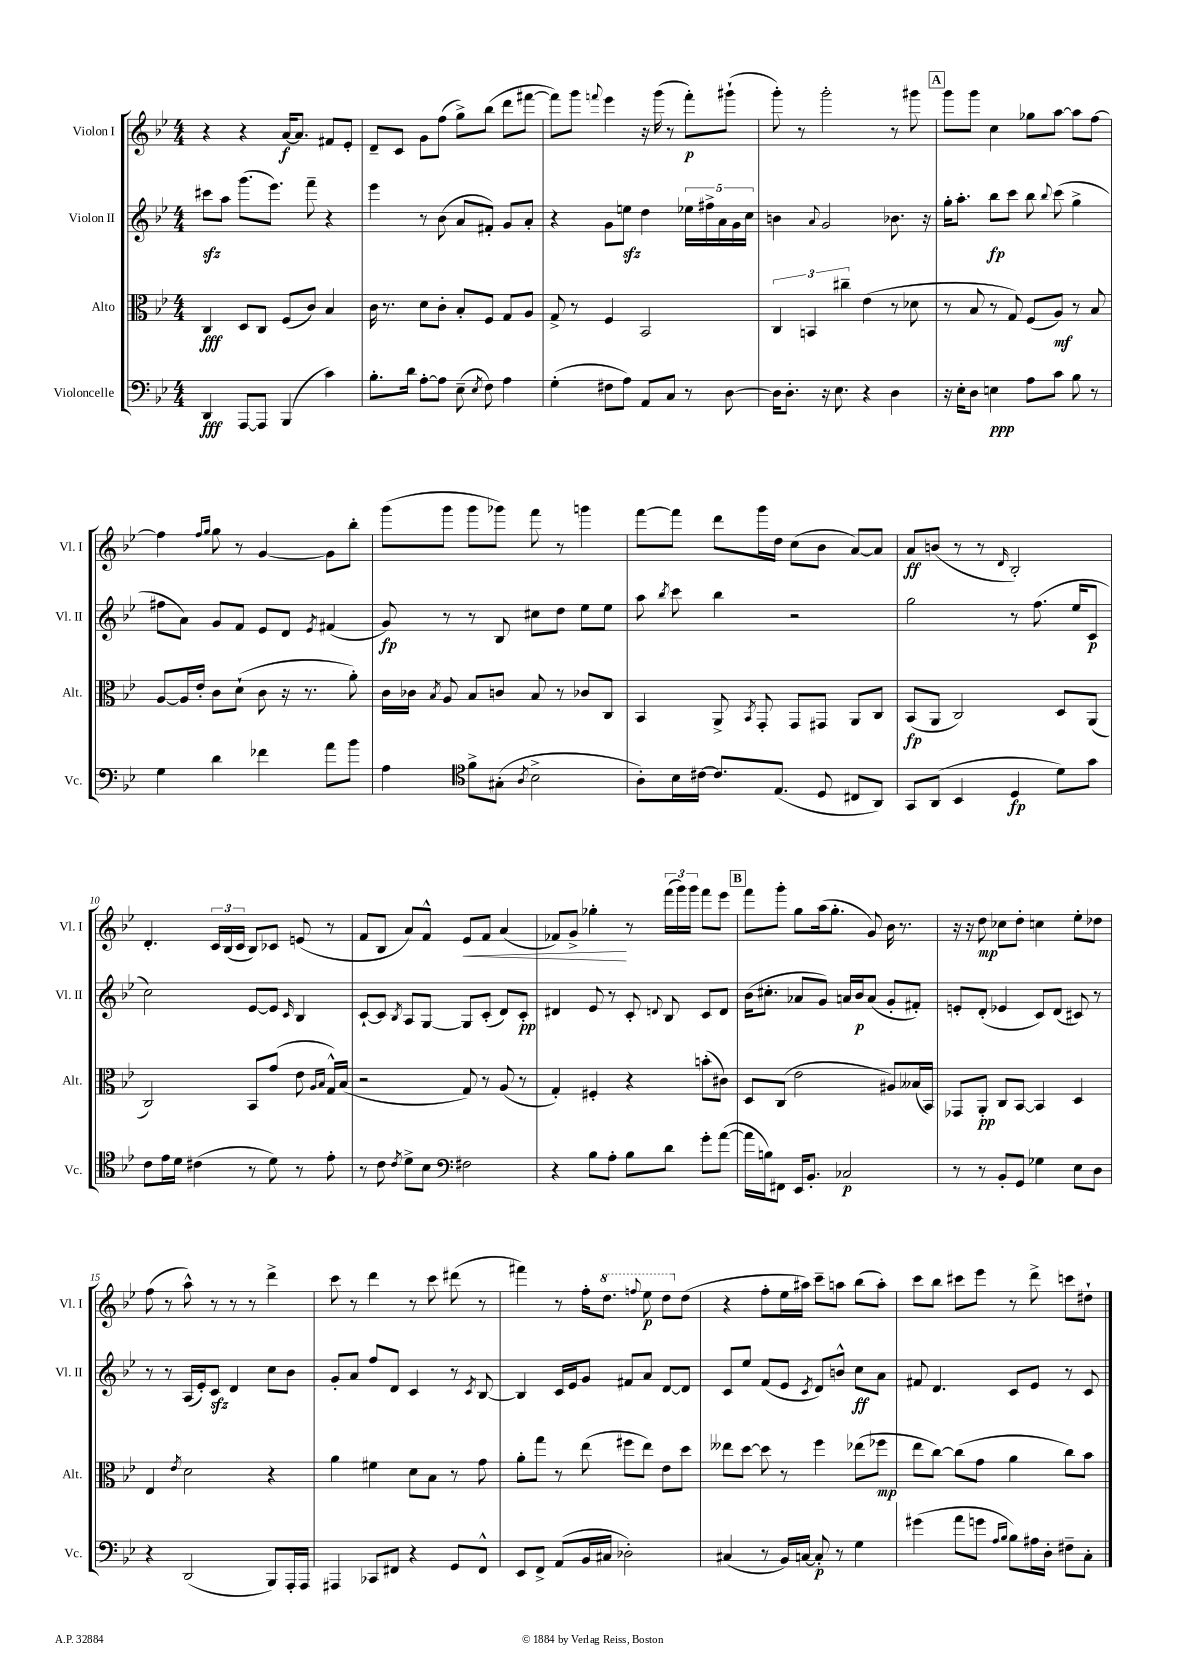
<<
\new StaffGroup <<
\new Staff = "s0" \with { instrumentName = "Violon I" shortInstrumentName = "Vl. I" } {
    \clef treble \key bes \major \numericTimeSignature \time 4/4
    \autoBeamOff r4 r4 a'16[~\f a'8.] fis'8[ ees'8]-. |
    d'8[-- c'8] g'8[ f''8]( g''8[->) bes''8]( d'''8[ fis'''8]~ |
    fis'''8[) g'''8] \appoggiatura { f'''8 } ees'''4 r16 g'''16( r8 f'''8[-.\p) gis'''8]-!( |
    g'''8-.) r8 g'''2-. r8 gis'''8 |
    \mark \markup { \box "A" } g'''8[ g'''8] c''4 ges''8[ a''8]~ a''8[ f''8]~ |
    f''4 \grace { f''16[ g''16] } g''8 r8 g'4~ g'8[ bes''8]-. |
    g'''8[( g'''8] g'''8[ ges'''8]) f'''8 r8 g'''4 |
    f'''8[~ f'''8] d'''8[ g'''16 d''16] c''8[( bes'8] a'8[~) a'8] |
    a'8[\ff b'8]( r8 r8 \grace { d'16 } bes2-.) |
    d'4.-. \tuplet 3/2 { c'16[ bes16( c'16] } bes8[) ces'8] e'8( r8 |
    f'8[ bes8] a'8[) f'8]-^ ees'8[\< f'8] a'4( |
    fes'8[) g'8]-> ges''4-.\! r8 \tuplet 3/2 { f'''16[( g'''16) g'''16] } f'''8[ ees'''8] |
    \mark \markup { \box "B" } f'''8[ g'''8]-. g''8[ a''16( g''8.]-. g'8) bes'16 r8. |
    r16 r16 d''8\mp ces''8[ d''8]-. c''4 ees''8[-. des''8] |
    f''8( r8 a''8-^) r8 r8 r8 d'''4-> |
    c'''8 r8 d'''4 r8 c'''8 dis'''8( r8 |
    fis'''4) r8 f''16[-. \ottava #1 d'''8.] \appoggiatura { f'''8 } ees'''8\p d'''8[ \ottava #0 d''8]( |
    r4 f''8[-. ees''16 ais''16]) c'''8[-- a''8] bes''8[( a''8]-.) |
    c'''8[ bes''8] cis'''8[ ees'''8] r8 d'''8-> c'''8[ dis''8]-! \bar "|." |
}
\new Staff = "s1" \with { instrumentName = "Violon II" shortInstrumentName = "Vl. II" } {
    \clef treble \key bes \major \numericTimeSignature \time 4/4
    \autoBeamOff cis'''8[\sfz a''8] g'''8.[( ees'''8.]) f'''8-- r4 |
    ees'''4 r8 bes'8( a'8[ fis'8]-.) g'8[ a'8]-. |
    r4 g'8[ e''8]\sfz d''4 \tuplet 5/4 { ees''16[ fis''16-> a'16 g'16 c''16] } |
    b'4 \appoggiatura { a'8 } g'2 bes'8. r16 |
    \mark \markup { \box "A" } g''16[-. a''8.]-. bes''8[\fp c'''8] bes''8 \appoggiatura { bes''8 } c'''8( g''4-> |
    fis''8[ a'8]) g'8[ f'8] ees'8[ d'8] \acciaccatura { ees'8 } fis'4( |
    g'8\fp) r8 r8 bes8 cis''8[ d''8] ees''8[ ees''8] |
    a''8 \acciaccatura { bes''8 } c'''8 bes''4 r2 |
    g''2 r8 f''8.( ees''16[ c'8]\p |
    c''2) ees'8[~ ees'8] \grace { c'16 } bes4 |
    c'8[~-! c'8] \acciaccatura { bes8 } a8[ g8]~ g8[ c'8]-.( d'8[) c'8]-.\pp |
    dis'4 ees'8 r8 c'8-. \appoggiatura { d'8 } bes8 c'8[ d'8] |
    \mark \markup { \box "B" } bes'16[( cis''8.]-. aes'8[ g'8]) a'16[ bes'16\p a'8]( g'8[-. fis'8]-.) |
    e'8[-. d'8]-.( ees'4 c'8[) d'8]( cis'8) r8 |
    r8 r8 a16[( ees'16-.) c'8]\sfz d'4 c''8[ bes'8] |
    g'8[-. a'8] f''8[ d'8] c'4 r8 \acciaccatura { c'8 } bes8~ |
    bes4 c'16[ ees'16 g'8] fis'8[ a'8] d'8[~ d'8] |
    c'8[ ees''8] f'8[( ees'8] \acciaccatura { c'8 } d'8[) b'8]-^ c''8[\ff a'8] |
    fis'8 d'4. c'8[ ees'8] r8 c'8 \bar "|." |
}
\new Staff = "s2" \with { instrumentName = "Alto" shortInstrumentName = "Alt." } {
    \clef alto \key bes \major \numericTimeSignature \time 4/4
    \autoBeamOff c4\fff d8[ c8] f8[( c'8]) bes4 |
    c'16 r8. d'8[ c'8]-. bes8[-. f8] g8[ a8] |
    g8-> r8 f4 bes,2 |
    \tuplet 3/2 { c4 b,4 cis''4-- } ees'4( r8 des'8 |
    \mark \markup { \box "A" } r8 bes8 r8 g8) f8[( a8]\mf) r8 bes8 |
    a8[~ a16 ees'16]-. c'8[ d'8]-!( c'8 r16 r8. a'8-.) |
    c'16[ ces'16] \acciaccatura { bes8 } a8 bes8[ c'8] bes8 r8 ces'8[ c8] |
    bes,4 a,8-> \acciaccatura { bes,8 } g,8-. g,8[ gis,8] a,8[ c8] |
    bes,8[\fp( a,8] c2) d8[ a,8]( |
    c2) bes,8[ g'8]( ees'8 \grace { a16[ bes16] } g16[-^) bes16]( |
    r2 g8) r8 a8( r8 |
    g4-.) fis4-. r4 b'8[-.( cis'8]) |
    \mark \markup { \box "B" } d8[ c8]( ees'2 ais8[) beses16( bes,16]) |
    ges,8[ a,8]-.\pp c8[ bes,8]~ bes,4 d4 |
    ees4 \acciaccatura { ees'8 } d'2 r4 |
    a'4 fis'4 d'8[ bes8] r8 g'8 |
    a'8[-. g''8] r8 ees''8( fis''8[ ees''8]) ees'8[ d''8] |
    eeses''8[ d''8]~ d''8 r8 f''4 ees''8[( fes''8]\mp |
    ees''8[ c''8]~) c''8[( g'8] a'4 c''8[) bes'8] \bar "|." |
}
\new Staff = "s3" \with { instrumentName = "Violoncelle" shortInstrumentName = "Vc." } {
    \clef bass \key bes \major \numericTimeSignature \time 4/4
    \autoBeamOff d,4\fff a,,8[~ a,,8] bes,,4( c'4) |
    bes8.[-. d'16] a8[~-. a8] ees8--( \acciaccatura { ees8 } f8) a4 |
    g4-.( fis8[ a8]) a,8[ c8] r8 d8~ |
    d16[ d8.]-. r16 ees8. r4 d4 |
    \mark \markup { \box "A" } r16 ees16[-. d8] e4\ppp a8[ c'8] bes8 r8 |
    g4 d'4 fes'4 a'8[ bes'8] |
    a4 \clef tenor f'8[-> gis8]-.( \acciaccatura { a8 } bes2-> |
    a8[-.) bes16 cis'16]~ cis'8.[ ees8.]( d8 cis8[ a,8]) |
    g,8[ a,8]( bes,4 d4\fp d'8[) g'8] |
    c'8[ ees'16 d'16] cis'4( r8 d'8) r8 ees'8-. |
    r8 c'8 \acciaccatura { c'8 } d'8[-> bes8] \clef bass fis2 |
    r4 bes8[ a8]-. bes8[ d'8] g'8[-. a'8]~( |
    \mark \markup { \box "B" } a'16[ b16) fis,8] ees,16[ bes,8.]-. ces2\p |
    r8 r8 bes,8[-. g,8] ges4 ees8[ d8] |
    r4 d,2( bes,,8[) a,,16-. a,,16] |
    ais,,4 ces,8[ fis,8] r4 g,8[ fis,8]-^ |
    ees,8[ f,8]-> a,8[( bes,16 cis16] des2-.) |
    cis4( r8 bes,16[) c16]~ c8-.\p r8 g4 |
    gis'4( a'8[ g'8] \grace { a16[ bes16] } bes8[) ais16 d16]-. fis8[-- c8]-. \bar "|." |
}
>>
>>
\layout { \context { \Score \override BarNumber.break-visibility = ##(#f #t #t) barNumberVisibility = #(every-nth-bar-number-visible 5) } }
